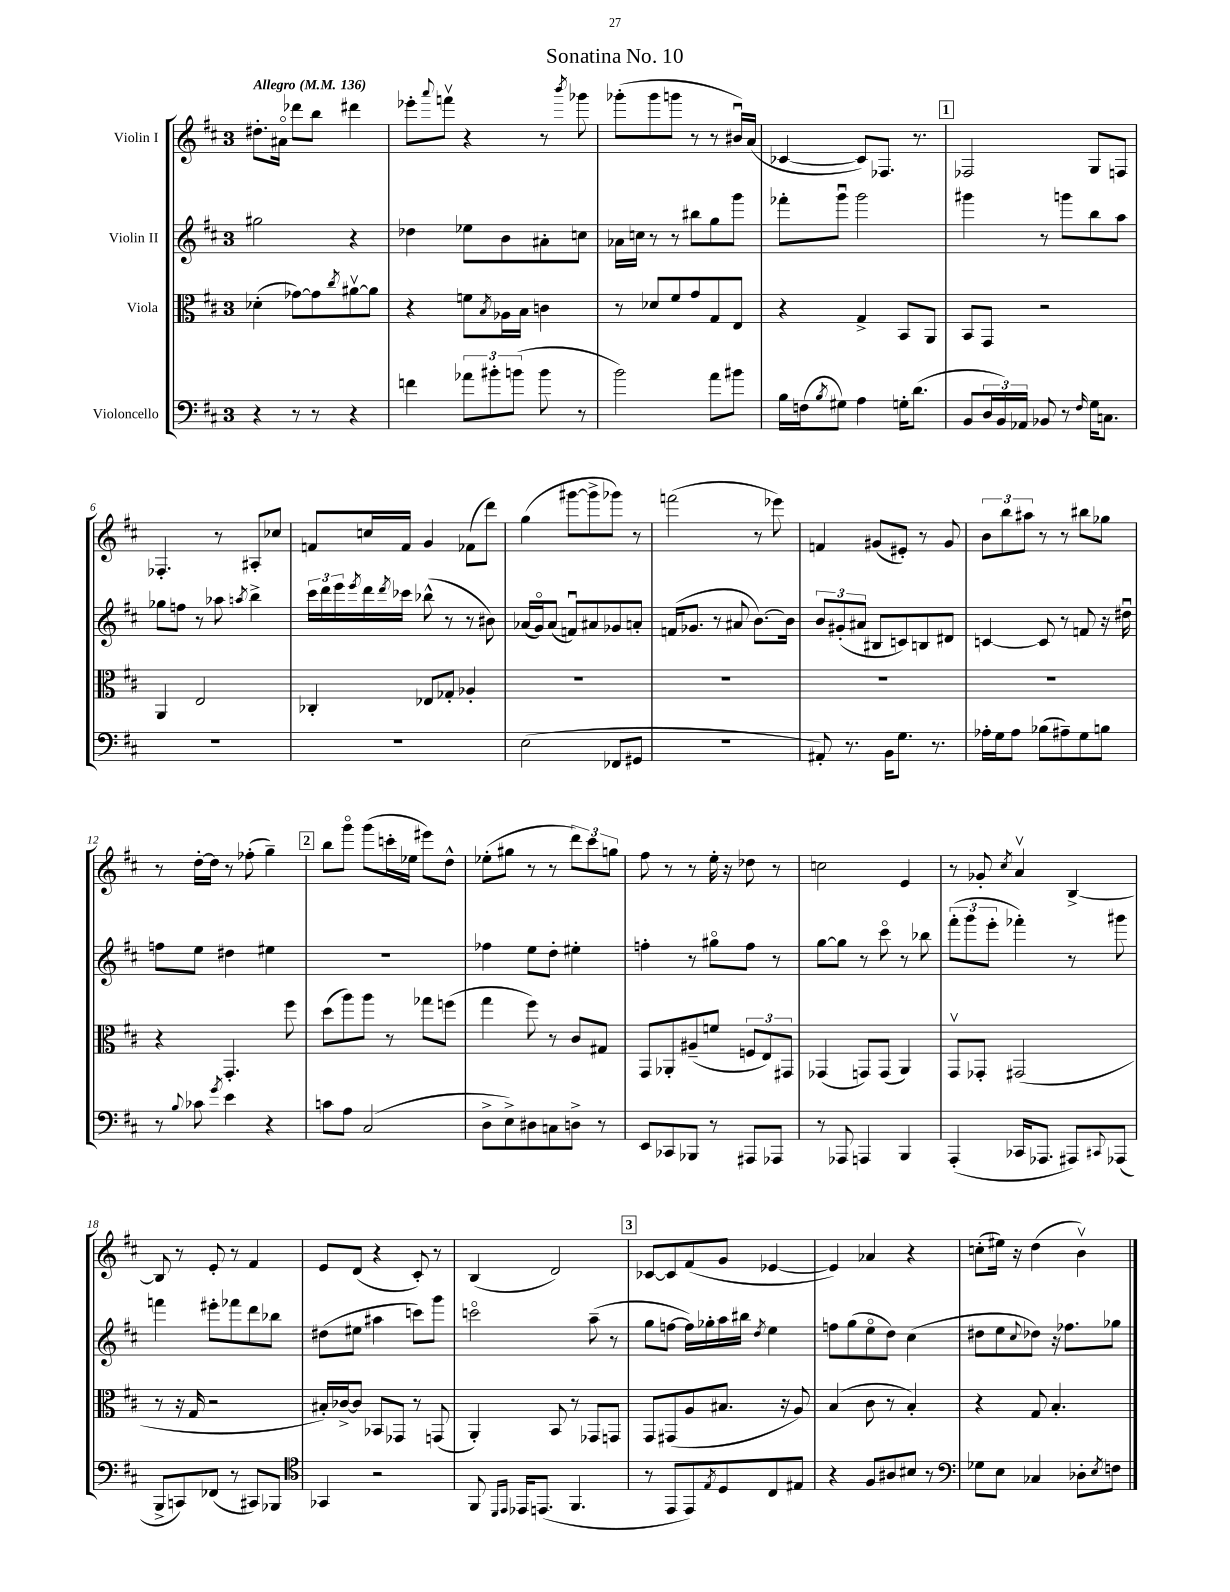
\header { title = "Sonatina No. 10" }
<<
\new StaffGroup <<
\new Staff = "s0" \with { instrumentName = "Violin I" } {
    \clef treble \key d \major \once \override Staff.TimeSignature.style = #'single-digit \time 3/4 \tempo "Allegro" 4 = 136
    dis''8.-. ais'16\flageolet des'''8 b''8 dis'''4 |
    ees'''8-. \appoggiatura { a'''8 } f'''8\upbow r4 r8 \acciaccatura { b'''8 } ges'''8 |
    ges'''8-.( ges'''8 g'''8 r8 r8 bis'16\downbow) a'16( |
    ces'4~ ces'8) fes8. r8. |
    \mark \markup { \box "1" } fes2 g8 f8 |
    fes4.-. r8 ais8-. ces''8 |
    f'8 c''16 f'16 g'4 fes'8( d'''8) |
    g''4( gis'''8~ gis'''8-> ges'''8) r8 |
    f'''2( r8 ees'''8) |
    f'4 gis'8( eis'8-.) r8 gis'8 |
    \tuplet 3/2 { b'8 b''8 ais''8 } r8 r8 bis''8 ges''8 |
    r8 d''16~-. d''16 r8 fes''8-.( g''4--) |
    \mark \markup { \box "2" } b''8 g'''8\flageolet g'''8( c'''16-. ees''16 eis'''8) d''8-^ |
    ees''8-.( gis''8 r8 r8 \tuplet 3/2 { d'''8) cis'''8 g''8 } |
    fis''8 r8 r8 e''16-. r16 des''8 r8 |
    c''2 e'4 |
    r8 ges'8-. \acciaccatura { cis''8 } a'4\upbow b4~-> |
    b8 r8 e'8-. r8 fis'4 |
    e'8 d'8( r4 cis'8-.) r8 |
    b4( d'2) |
    \mark \markup { \box "3" } ces'8~ ces'8 fis'8( g'8 ees'4~ |
    ees'4) aes'4 r4 |
    c''8-.( eis''16) r16 d''4( b'4\upbow) \bar "|." |
}
\new Staff = "s1" \with { instrumentName = "Violin II" } {
    \clef treble \key d \major \once \override Staff.TimeSignature.style = #'single-digit \time 3/4
    gis''2 r4 |
    des''4 ees''8 b'8 ais'8-. c''8 |
    aes'16 c''16 r8 r8 bis''8 g''8 g'''8 |
    fes'''8-. g'''8\downbow g'''2 |
    \mark \markup { \box "1" } gis'''4 r8 g'''8 b''8 a''8 |
    ges''8 f''8 r8 aes''8 \acciaccatura { a''8 } b''4-> |
    \tuplet 3/2 { cis'''16 d'''16 e'''16 } \acciaccatura { e'''8 } d'''16 \acciaccatura { d'''8 } ces'''16 bes''8-^( r8 r8 bis'8) |
    aes'16( g'16\flageolet) aes'8( f'8\downbow) ais'8 ges'8 a'8-. |
    f'16( ges'8. r8 ais'8 b'8.~) b'16 |
    \tuplet 3/2 { b'8 gis'8-.( ais'8 } bis8 c'8) b8 dis'8 |
    c'4~ c'8 r8 f'8 r16 dis''16\downbow |
    f''8 e''8 dis''4 eis''4 |
    \mark \markup { \box "2" } R2. |
    fes''4 e''8 d''8-. eis''4-. |
    f''4-. r8 gis''8\flageolet f''8 r8 |
    g''8~ g''8 r8 cis'''8\flageolet r8 bes''8 |
    \tuplet 3/2 { fis'''8-.( g'''8 e'''8-. } fes'''4-.) r8 gis'''8 |
    f'''4 eis'''8-. fes'''8 d'''8 bes''8 |
    dis''8( eis''8 ais''4 c'''8) g'''8 |
    c'''2\flageolet a''8--( r8 |
    \mark \markup { \box "3" } g''8 f''8~ f''16) ges''16-. a''16 bis''16 \acciaccatura { d''8 } e''4 |
    f''8 g''8( e''8\flageolet d''8) cis''4( |
    dis''8 e''8 \appoggiatura { cis''8 } des''8) r16 fes''8. ges''8 \bar "|." |
}
\new Staff = "s2" \with { instrumentName = "Viola" } {
    \clef alto \key d \major \once \override Staff.TimeSignature.style = #'single-digit \time 3/4
    des'4-.( ges'8~) ges'8 \acciaccatura { cis''8 } ais'8~\upbow ais'8 |
    r4 f'8 \acciaccatura { b8 } aes16 b16 c'4 |
    r8 des'8 fis'8 g'8 g8 e8 |
    r4 g4-> b,8 a,8 |
    \mark \markup { \box "1" } b,8 g,8 r2 |
    a,4 e2 |
    ces4-. ees8 ges8-. aes4-. |
    R2. |
    R2. |
    R2. |
    R2. |
    r4 g,4.-. fis''8 |
    \mark \markup { \box "2" } d''8( a''8) a''8 r8 ges''8 f''8( |
    g''4 fis''8) r8 cis'8 gis8 |
    g,8 aes,8-. ais8--( f'8 \tuplet 3/2 { f8 e8) gis,8 } |
    ges,4( g,8) g,8( a,4) |
    g,8\upbow ges,8-. gis,2( |
    r8 r16 g16 r2 |
    bis16-.) ces'16~-> ces'8 bes,8 ges,8 r8 g,8( |
    a,4-.) b,8 r8 ges,8 g,8 |
    \mark \markup { \box "3" } g,8 gis,8( a8 bis8. r16 a8) |
    b4( cis'8 r8 b4-.) |
    r4 g8 b4.-. \bar "|." |
}
\new Staff = "s3" \with { instrumentName = "Violoncello" } {
    \clef bass \key d \major \once \override Staff.TimeSignature.style = #'single-digit \time 3/4
    r4 r8 r8 r4 |
    f'4 \tuplet 3/2 { aes'8 bis'8-. b'8( } b'8 r8 |
    b'2) a'8 bis'8 |
    b16 f16( \acciaccatura { b8 } gis8) a4 g16-. d'8.( |
    \mark \markup { \box "1" } b,8 \tuplet 3/2 { d16 b,16) aes,16 } bes,8 r8 \grace { fis16 } g16 c8. |
    R2. |
    R2. |
    e2( fes,8 gis,8 |
    R2. |
    ais,8-.) r8. b,16 g8. r8. |
    aes16-. g16 aes8 bes8( ais8--) g8 b8 |
    r8 \appoggiatura { b8 } ces'8 \acciaccatura { g'8 } e'4 r4 |
    \mark \markup { \box "2" } c'8 a8 cis2( |
    d8-> e8->) dis8 c8 d8-> r8 |
    e,8 ces,8 bes,,8 r8 ais,,8 aes,,8 |
    r8 aes,,8 a,,4 b,,4 |
    a,,4-.( ces,16 aes,,8. ais,,8) \appoggiatura { cis,8 } aes,,8( |
    b,,8-> c,8) fes,8( r8 cis,8) bes,,8 |
    \clef tenor ges,4 r2 |
    fis,8 \grace { d,16 e,16 } ees,16 e,8.( fis,4. |
    \mark \markup { \box "3" } r8 e,8 e,8) \acciaccatura { e8 } d8 cis8 eis8 |
    r4 fis8 ais8 bis8 r8 |
    \clef bass ges8 e8 ces4 des8-. \acciaccatura { e8 } f8 \bar "|." |
}
>>
>>
